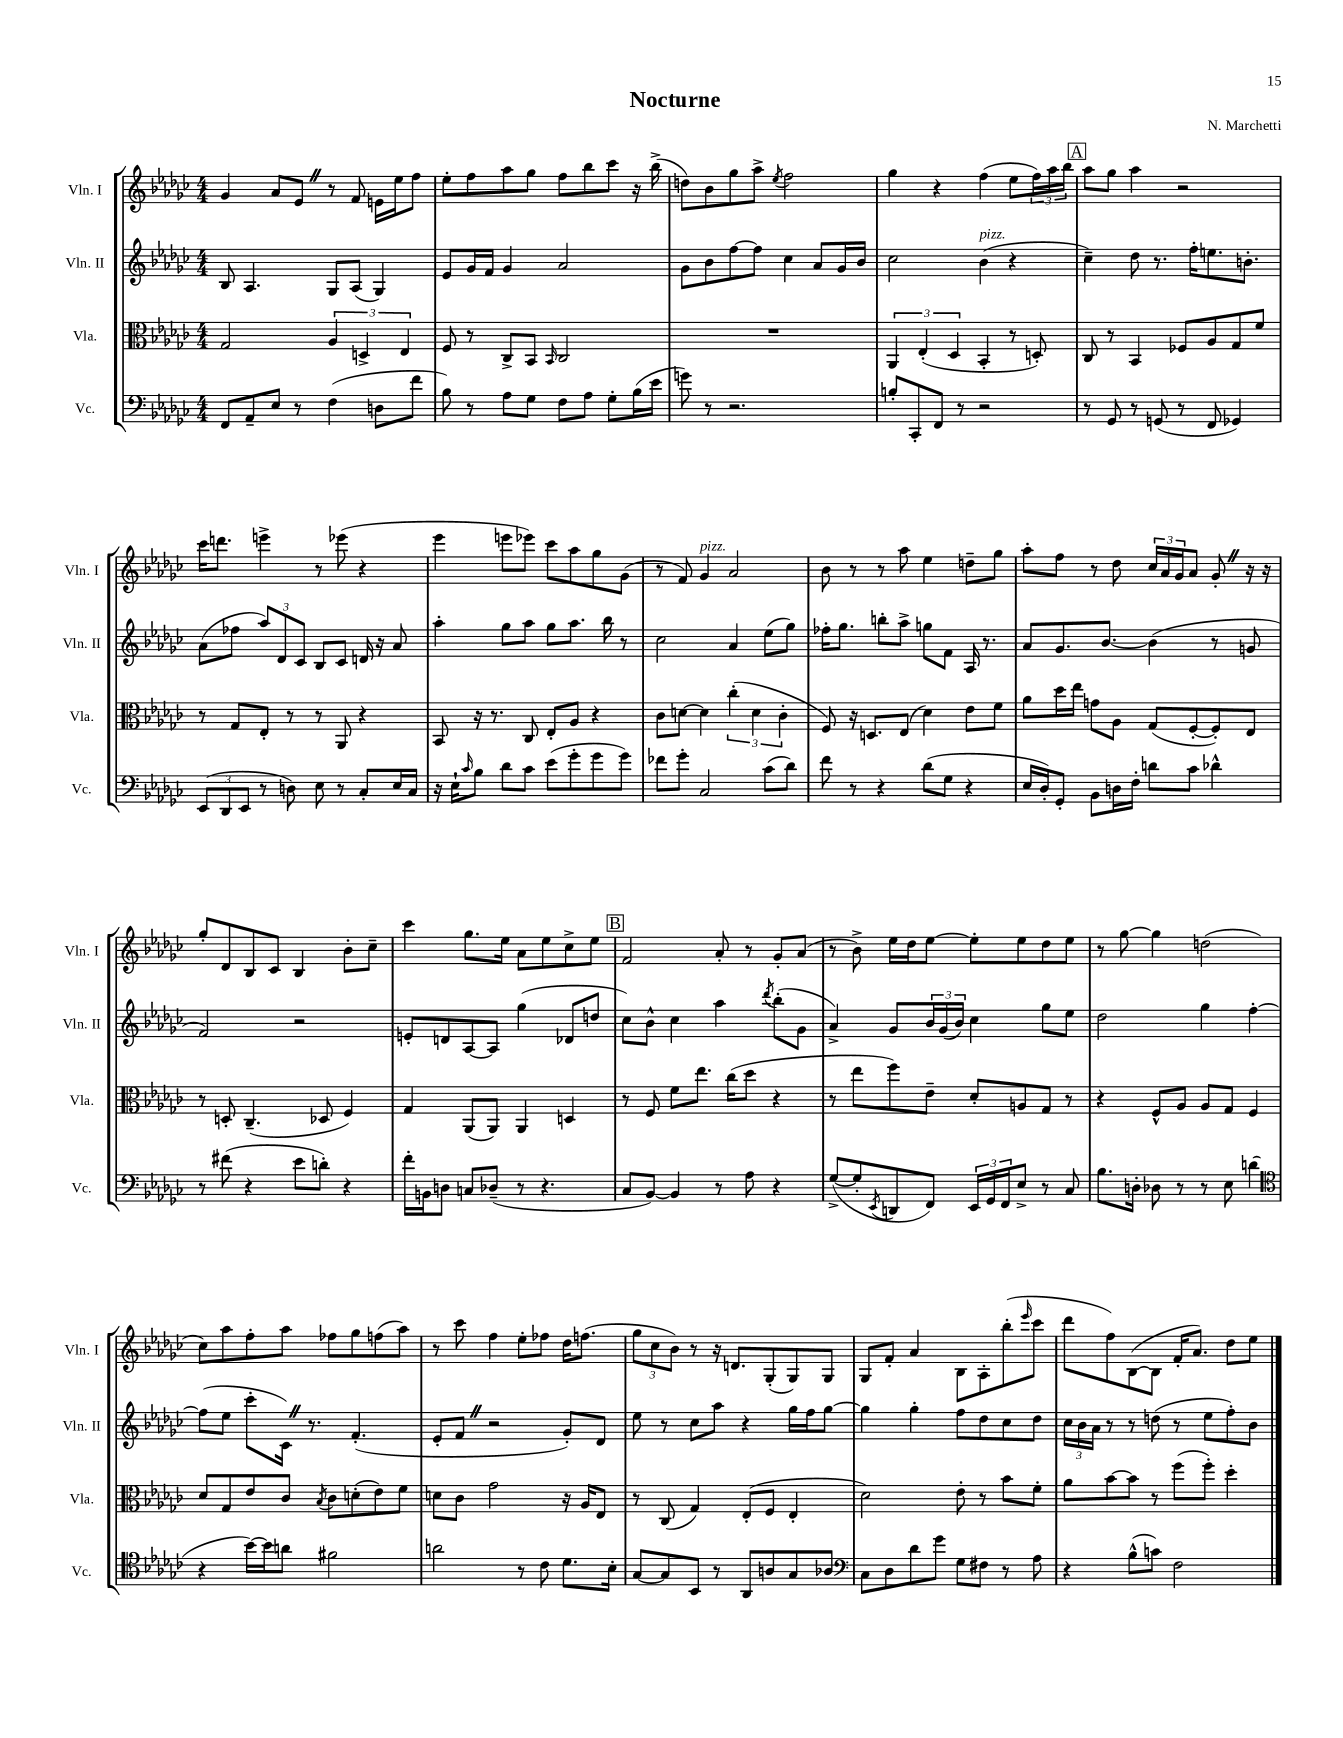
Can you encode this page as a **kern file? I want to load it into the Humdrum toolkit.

**kern	**kern	**kern	**kern
*staff4	*staff3	*staff2	*staff1
*clefF4	*clefC3	*clefG2	*clefG2
*k[b-e-a-d-g-c-]	*k[b-e-a-d-g-c-]	*k[b-e-a-d-g-c-]	*k[b-e-a-d-g-c-]
*M4/4	*M4/4	*M4/4	*M4/4
8FF	2G-	8B-	4g-
8AA-~	.	4.A-	.
8E-	.	.	8a-
8r	.	.	8e-
(4F	6A-	8G-	8r
.	.	(8A-	8f
.	6D^	.	.
8D	.	4G-)	16e
.	.	.	16ee-
.	6E-	.	.
8f	.	.	8ff
=	=	=	=
8B-)	8F	8e-	8ee-'
8r	8r	16g-	8ff
.	.	16f	.
8A-	8C-^	4g-	8aa-
8G-	8BB-	.	8gg-
.	16qqBB-	.	.
8F	2C-	2a-	8ff
8A-	.	.	8bb-
8G-'	.	.	8ccc-
(16B-	.	.	16r
16e-	.	.	(16bb-^
=	=	=	=
8g)	1r	8g-	8dd)
8r	.	8b-	8b-
2.r	.	[8ff	8gg-
.	.	8ff]	8aa-^
.	.	.	8qee-
.	.	4cc-	2ff
.	.	8a-	.
.	.	16g-	.
.	.	16b-	.
=	=	=	=
8B'	6AA-	2cc-	4gg-
8CC-'	.	.	.
.	(6E-'	.	.
8FF	.	.	4r
.	6D-	.	.
8r	.	.	.
2r	4BB-'	(4b-	(4ff
.	8r	4r	8ee-
.	8D')	.	24ff)
.	.	.	24aa-
.	.	.	24bb-
=	=	=	=
8r	8C-	4cc-~)	8aa-
8GG-	8r	.	8gg-
8r	4BB-	8dd-	4aa-
(8GG	.	8.r	.
8r	8F-	.	2r
.	.	16ff'	.
8FF	8A-	8.ee	.
4GG-)	8G-	.	.
.	.	8.b'	.
.	8f	.	.
=	=	=	=
(12EE-	8r	(8a-	16ccc-
.	.	.	8.ddd
12DD-	.	.	.
.	8G-	8ff-	.
12EE-	.	.	.
8r	8E-'	12aa-)	4eee^
.	.	12d-	.
8D)	8r	.	.
.	.	12c-	.
8E-	8r	8B-	8r
8r	8AA-	8c-	(8eee-
8C-'	4r	16d	4r
.	.	16r	.
16E-	.	8a-	.
16C-	.	.	.
=	=	=	=
16r	8BB-	4aa-'	4eee-
16E-`	.	.	.
16qqc-	.	.	.
8B-	16r	.	.
.	8.r	.	.
8d-	.	8gg-	8eee
8c-	8C-	8aa-	8eee-)
(8e-	8E-'	8gg-	8ccc-
8g-'	8A-	8.aa-	8aa-
8g-	4r	.	8gg-
.	.	16bb-	.
8g-)	.	8r	(8g-
=	=	=	=
8f-	8c-	2cc-	8r
8g-'	[8d	.	8f)
2C-	4d]	.	4g-
.	(6cc-'	4a-	2a-
.	6d	.	.
(8c-	.	(8ee-	.
.	6c-'	.	.
8d-)	.	8gg-)	.
=	=	=	=
8f	8F)	16ff-'	8b-
.	.	8.gg-	.
8r	16r	.	8r
.	8.D	.	.
4r	.	8bb'	8r
.	(8E-	8aa-^	8aa-
(8d-	4d-)	8gg	4ee-
8G-	.	8f	.
4r	8e-	16A-	8dd~
.	.	8.r	.
.	8f	.	8gg-
=	=	=	=
16E-	8a-	8a-	8aa-'
16D-')	.	.	.
8GG-'	16dd-	8.g-	8ff
.	16ee-	.	.
8BB-	8g	.	8r
.	.	[8.b-	.
16D	8A-	.	8dd-
16F'	.	.	.
8d	(8G-	(4b-]	24cc-
.	.	.	24a-
.	.	.	24g-
8c-	[8F'	.	8a-
4d-^^	8F'])	8r	8g-'
.	8E-	8g	16r
.	.	.	16r
=	=	=	=
8r	8r	2f)	8gg-'
(8f#	8D'	.	8d-
4r	(4.C-~	.	8B-
.	.	.	8c-
8e-	.	2r	4B-
8d')	8D-	.	.
4r	4F)	.	8b-'
.	.	.	8cc-~
=	=	=	=
16f'	4G-	8e'	4ccc-
16BB	.	.	.
8D	.	8d	.
8C	(8AA-	[8A-	8.gg-
(8D-~	8AA-)	8A-]	.
.	.	.	16ee-
8r	4AA-	(4gg-	8a-
4.r	.	.	8ee-
.	4D	8d-	8cc-^
.	.	8dd	8ee-
=	=	=	=
8C-	8r	8cc-)	2f
[8BB-)	8F	8b-^^	.
4BB-]	8f	4cc-	.
.	8.ee-	.	.
8r	.	4aa-	8a-'
.	(16cc-	.	.
8A-	8dd-	.	8r
.	.	8qddd-	.
4r	4r	(8bb-'	8g-'
.	.	8g-	(8a-
=	=	=	=
([8G-^	8r	4a-^)	8r
8G-']	8ee-	.	8b-^)
8qEE-	.	.	.
8DD	8ff)	8g-	16ee-
.	.	.	16dd-
8FF)	8e-~	24b-	[8ee-
.	.	(24g-	.
.	.	24b-)	.
24EE-	8d-'	4cc-	8ee-']
24GG-	.	.	.
24FF	.	.	.
8E-^	8A	.	8ee-
8r	8G-	8gg-	8dd-
8C-	8r	8ee-	8ee-
=	=	=	=
8.B-	4r	2dd-	8r
.	.	.	[8gg-
16D'	.	.	.
8D-	8F^^	.	4gg-]
8r	8A-	.	.
8r	8A-	4gg-	(2dd
8E-	8G-	.	.
(4d	4F	[4ff'	.
=	=	=	=
*clefC4	*	*	*
4r	8d-	(8ff]	8cc-)
.	8G-	8ee-	8aa-
[16b-)	8e-	8ccc-'	8ff'
16b-]	.	.	.
8a	8c-	16c-)	8aa-
.	.	8.r	.
.	8qB-	.	.
2f#	8c-	.	8ff-
.	(8d'	(4.f'	8gg-
.	8e-)	.	(8ff
.	8f	.	8aa-)
=	=	=	=
2a	8d	8e-'	8r
.	8c-	8f	8ccc-
.	2g-	2r	4ff
8r	.	.	8ee-'
8c-	.	.	8ff-
8.d-	16r	8g-')	16dd-
.	16A-	.	(8.ff
.	8E-	8d-	.
16B-'	.	.	.
=	=	=	=
[8G-	8r	8ee-	12gg-
.	.	.	12cc-
8G-]	(8C-	8r	.
.	.	.	12b-)
8BB-	4G-)	8cc-	8r
8r	.	8aa-	16r
.	.	.	8.d
8AA-	(8E-'	4r	.
8A	8F	.	(8G-'
8G-	4E-'	16gg-	8G-)
.	.	16ff	.
8A-	.	[8gg-	8G-
=	=	=	=
*clefF4	*	*	*
8C-	2d-)	4gg-]	8G-
8D-	.	.	8f'
8d-	.	4gg-'	4a-
8g-	.	.	.
8G-	8e-'	8ff	8B-
8F#	8r	8dd-	8A-'
8r	8b-	8cc-	(8bb-'
.	.	.	16qqeee-
8A-	8f'	8dd-	8ccc-
=	=	=	=
4r	8a-	24cc-	8ddd-
.	.	24b-	.
.	.	24a-	.
.	[8b-	8r	8ff)
(8B-^^	8b-]	8r	([8B-
8c)	8r	(8dd	8B-]
2F	(8ff	8r	16f'
.	.	.	8.a-)
.	8ff')	8ee-	.
.	4dd-'	8ff')	8dd-
.	.	8b-	8ee-
==	==	==	==
*-	*-	*-	*-
